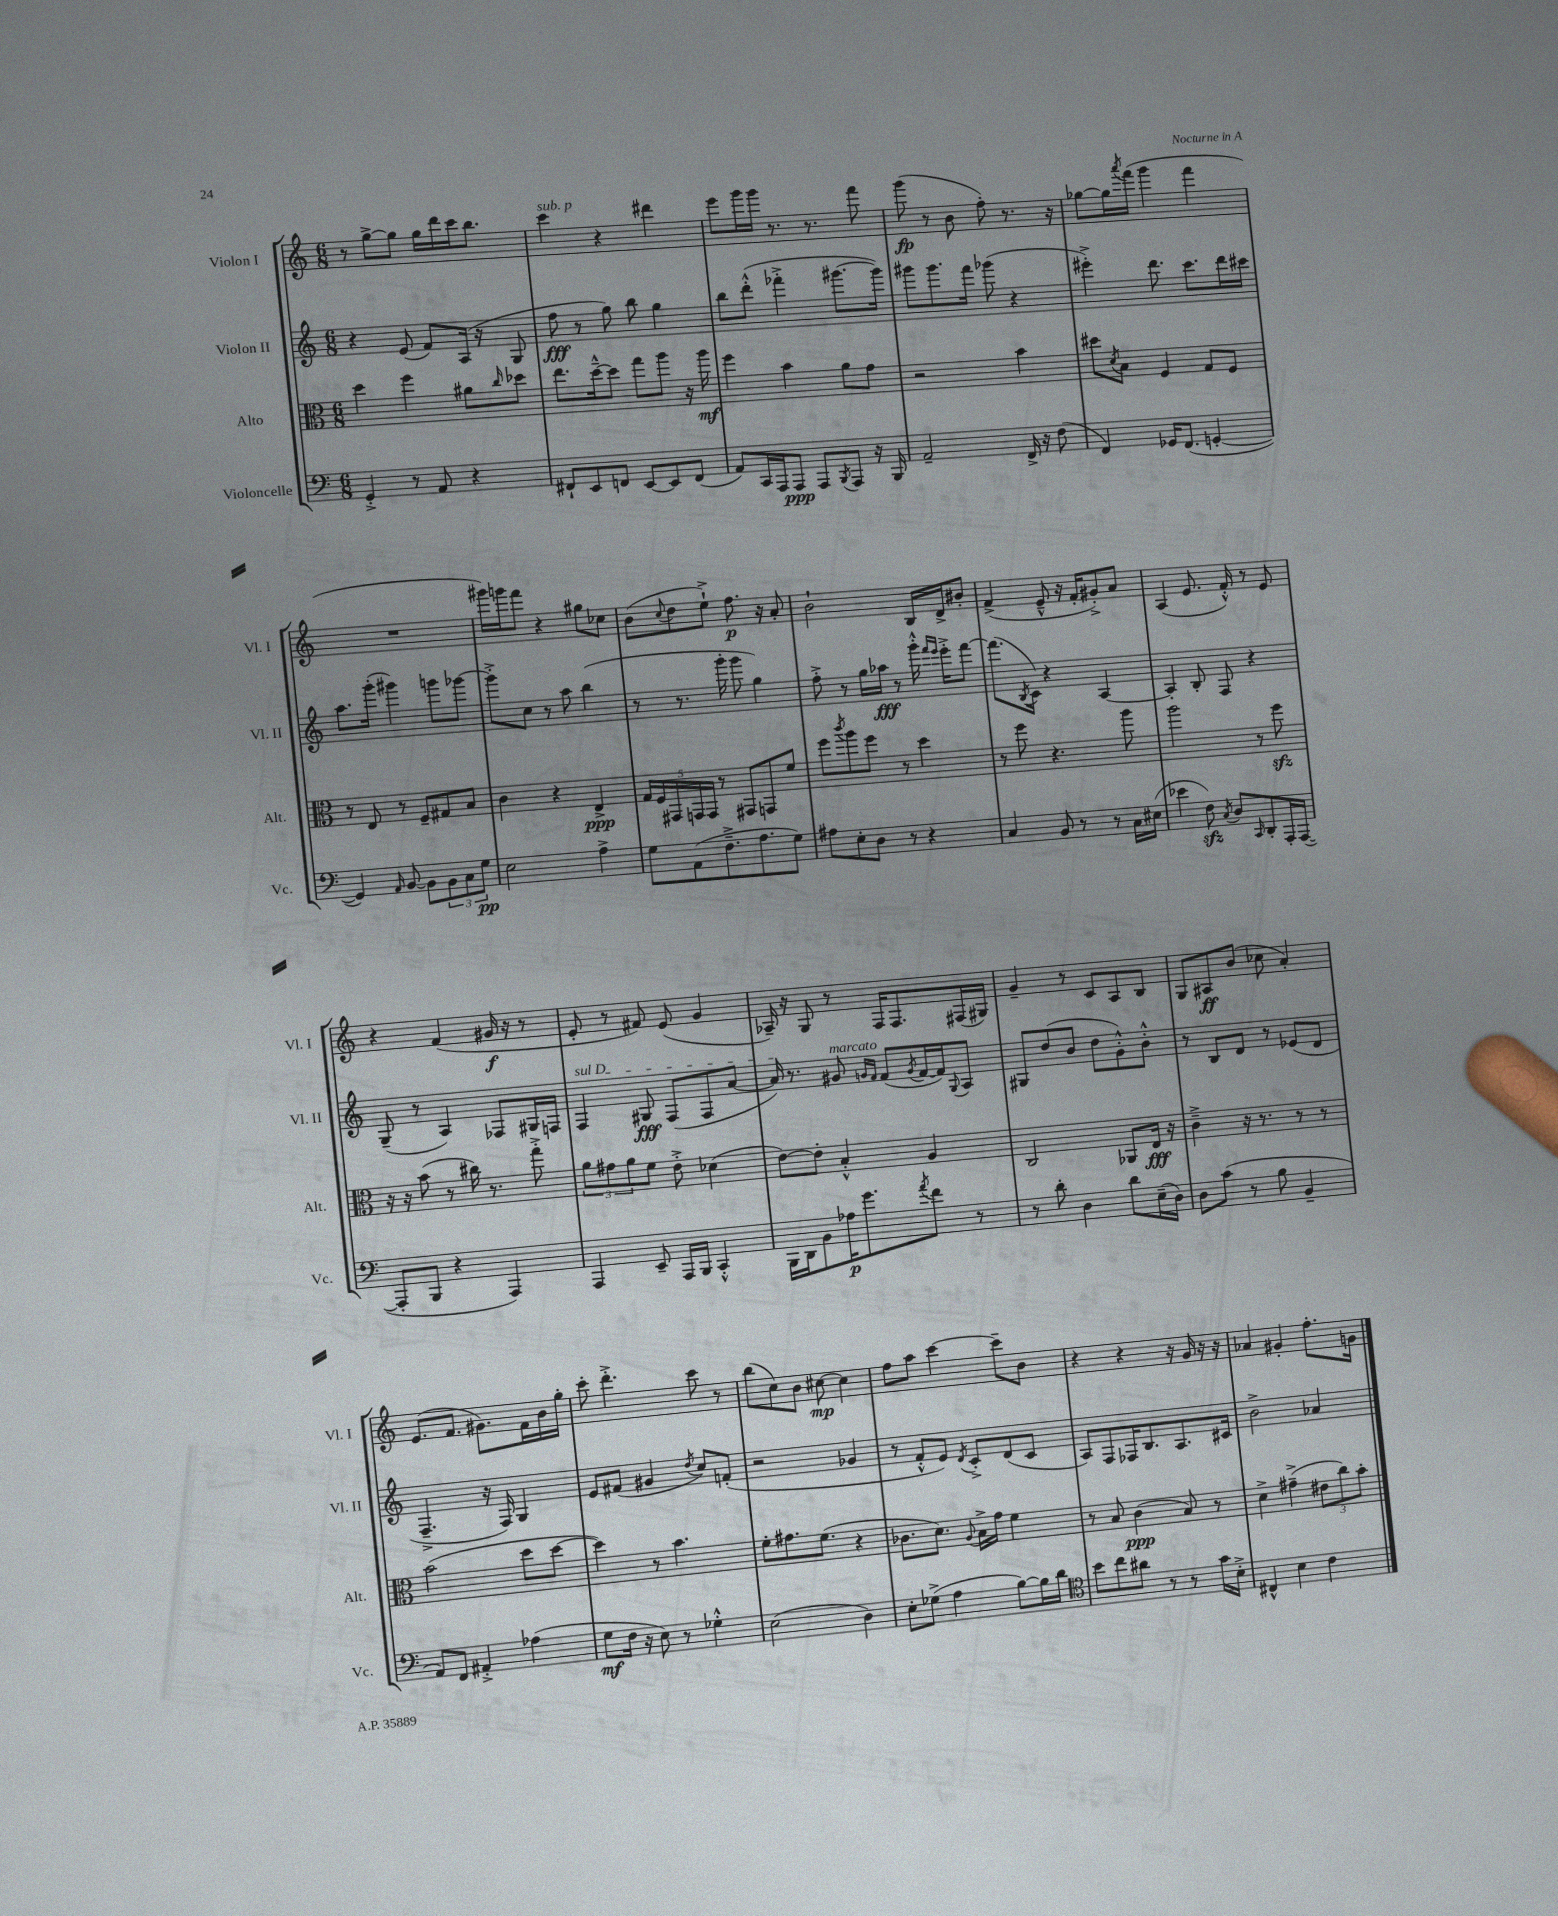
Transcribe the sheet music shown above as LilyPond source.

<<
\new StaffGroup <<
\new Staff = "s0" \with { instrumentName = "Violon I" shortInstrumentName = "Vl. I" } {
    \clef treble \key c \major \numericTimeSignature \time 6/8
    r8 g''8~-> g''8 g''16 d'''16 c'''16 b''8. |
    c'''4^\markup { \italic "sub. p" } r4 dis'''4 |
    e'''8 g'''16 g'''16 r8. r8. f'''8 |
    g'''8\fp( r8 b'8 f''8-.) r8. r16 |
    ges''8~ ges''16 \acciaccatura { a'''8 } f'''16( g'''4 f'''4 |
    R2. |
    gis'''16) g'''16 f'''8 r4 gis''8 ces''8 |
    b'8( \appoggiatura { c''8 } d''8 e''8-!->) f''8.\p r16 a'8-. |
    b'2-! b16 d'16-> bis'8-. |
    f'4->( e'8---^ r16 f'16-. gis'8-.->) a'8 |
    a4( e'8. f'16-.-^) r8 e'8 |
    r4 f'4( gis'16\f r16 r8 |
    e'8-. r8 fis'8) e'8( g'4 |
    aes16--) r16 g8 r8 f16 f8. fis16( gis16) |
    g'4-- r8 c'8 a8 b8 |
    g8 ais8\ff b'8( ces''8 a'4-.) |
    e'8.( f'8. gis'8.) f'16 b'16 g''16-. |
    c'''8-. d'''4.-.-> c'''8 r8 |
    b''8( c''8) b'8 cis''8~\mp cis''4 |
    f''8 a''8 c'''4~ c'''8-- b'8 |
    r4 r4 r16 g'16 r16 r16 |
    aes'4 gis'4-. f''8.-. g'16 \bar "|." |
}
\new Staff = "s1" \with { instrumentName = "Violon II" shortInstrumentName = "Vl. II" } {
    \clef treble \key c \major \numericTimeSignature \time 6/8
    r4 e'8( f'8) a16( r16 g8 |
    f''8\fff r8 g''8) b''8 g''4 |
    b''8 d'''8-.-^( fes'''4-.-> gis'''8.~ gis'''16) |
    gis'''8 gis'''8. f'''16 ges'''8( r4 |
    eis'''4-.->) d'''8. c'''8. d'''16 cis'''16 |
    a''8. g'''16-.( gis'''4) g'''8 ges'''8~ |
    ges'''8-.-> c''8 r8 a''8 b''4( |
    r8 r8. g'''16-. g'''8 g''4) |
    f''8-.-> r8 g''16 aes''16\fff r8 g'''16-.-^ \grace { f'''16 e'''16 } e'''16-.-> f'''8~ |
    f'''8.( \acciaccatura { b8 } c'16) r4 a4~ |
    a4-. b8-. f8 r4 |
    g8--( r8 a4) fes8 gis16 f16 |
    \once \override TextSpanner.bound-details.left.text = \markup { \italic "sul D" } f4\startTextSpan gis8\fff f8( f8 a'8~ |
    a'16\stopTextSpan) r8. gis'8^\markup { \italic "marcato" } \grace { g'16 f'16 } f'8( \acciaccatura { g'8 } f'16~ f'16) \appoggiatura { g8 } a8 |
    gis8 d''8( b'8 d''8 g'8-.-^) b'8-.-^ |
    r8 b8 d'8 r8 ees'8( d'8 |
    f4.---> r16 f16) g4 |
    e'8 fis'8( gis'4 \acciaccatura { d''8 } c''8) f'8-.( |
    r2 ges'4 |
    r8 f'8-.-^ e'8) \acciaccatura { d'8 } c'8-.-> d'8( c'8 |
    a8) f8 fes16 b8. a8. cis'16 |
    b'2-> aes'4 \bar "|." |
}
\new Staff = "s2" \with { instrumentName = "Alto" shortInstrumentName = "Alt." } {
    \clef alto \key c \major \numericTimeSignature \time 6/8
    d''4 f''4 ais'8 \grace { c''16 } des''8 |
    e''8. d''16~---^ d''8 g''8 a''8 r16 a''16\mf |
    f''4 b'4 a'8 g'8 |
    r2 b'4 |
    dis''8 \acciaccatura { d'8 } b8 f4 g8 f8 |
    r8 e8 r8 f8-- gis8 b8 |
    c'4 r4 e4->\ppp |
    \tuplet 5/4 { g16 f16 gis,16 g,16 g,16 } r8 gis,8 g,8 f'8 |
    f''8 \acciaccatura { c'''8 } a''8 f''8 r8 d''4 |
    r8 f''8 r4. a''8 |
    a''2 r8 f''8\sfz |
    r16 r16 b'8( r8 cis''16) r8. g''8-.-> |
    \tuplet 3/2 { a'8 gis'8 a'8 } f'8 e'8-.-> des'4( |
    e'8~) e'8-. b4-.-^ a4 |
    c2 aes,8 e16\fff r16 |
    c'4---> r16 r8. r8 r8 |
    b'2( d''8 d''8~ |
    d''4) r8 b'4. |
    f'8-. gis'8. f'8.( r4 |
    ces'8. d'8.) \appoggiatura { a8 } b16-> g'16 f'4 |
    r8 b8 c'4\ppp( b8) r8 |
    d'4-> gis'4--->( \tuplet 3/2 { eis'8 c''8) b'8-. } \bar "|." |
}
\new Staff = "s3" \with { instrumentName = "Violoncelle" shortInstrumentName = "Vc." } {
    \clef bass \key c \major \numericTimeSignature \time 6/8
    g,4-.-> r8 a,8 r4 |
    fis,8-! e,8 f,8 e,8~ e,8 f,8( |
    a,8) c,16 a,,16 a,,8\ppp a,,8 \acciaccatura { b,,8 } a,,8 r16 b,,16 |
    a,2-- f,16-> r16 f8( |
    f,4) ges,16 f,8.( g,4~-. |
    g,4) \grace { a,16 } b,8~ b,8 \tuplet 3/2 { b,8 c8 g8\pp } |
    e2 a4-> |
    g8 a,8( f8.---> a8. g8) |
    ais8 e8-. d8 r8 r4 |
    c4 b,8 r8 r8 c16 eis16( |
    ees'4 f8\sfz) \acciaccatura { c8 } d8 \grace { c,16 } d,8-. a,,16-. a,,16~( |
    a,,8-. b,,8 r4 a,,4) |
    a,,4 e,8-- a,,16 b,,16 c,4-.-^ |
    b,,16 d,16 b,8 aes16\p g'8. \acciaccatura { a'8 } f'8 r8 |
    r8 d'8-. d4 d'8 e16--( d16) |
    d8 c'8( r8 b8 b,4-- |
    a,8) f,8 ais,4-.-> aes4( |
    g8\mf f16 r16 e8) r8 ges4-.-^ |
    e2( d4) |
    e8-. ges8->( a4 b8~) b16 d'16 |
    \clef tenor b'8 c''8 ais'8 r8 r8 g'16 b16-.-> |
    cis4-^ b4 c'4 \bar "|." |
}
>>
>>
\layout { \context { \Score \remove "Bar_number_engraver" } }
